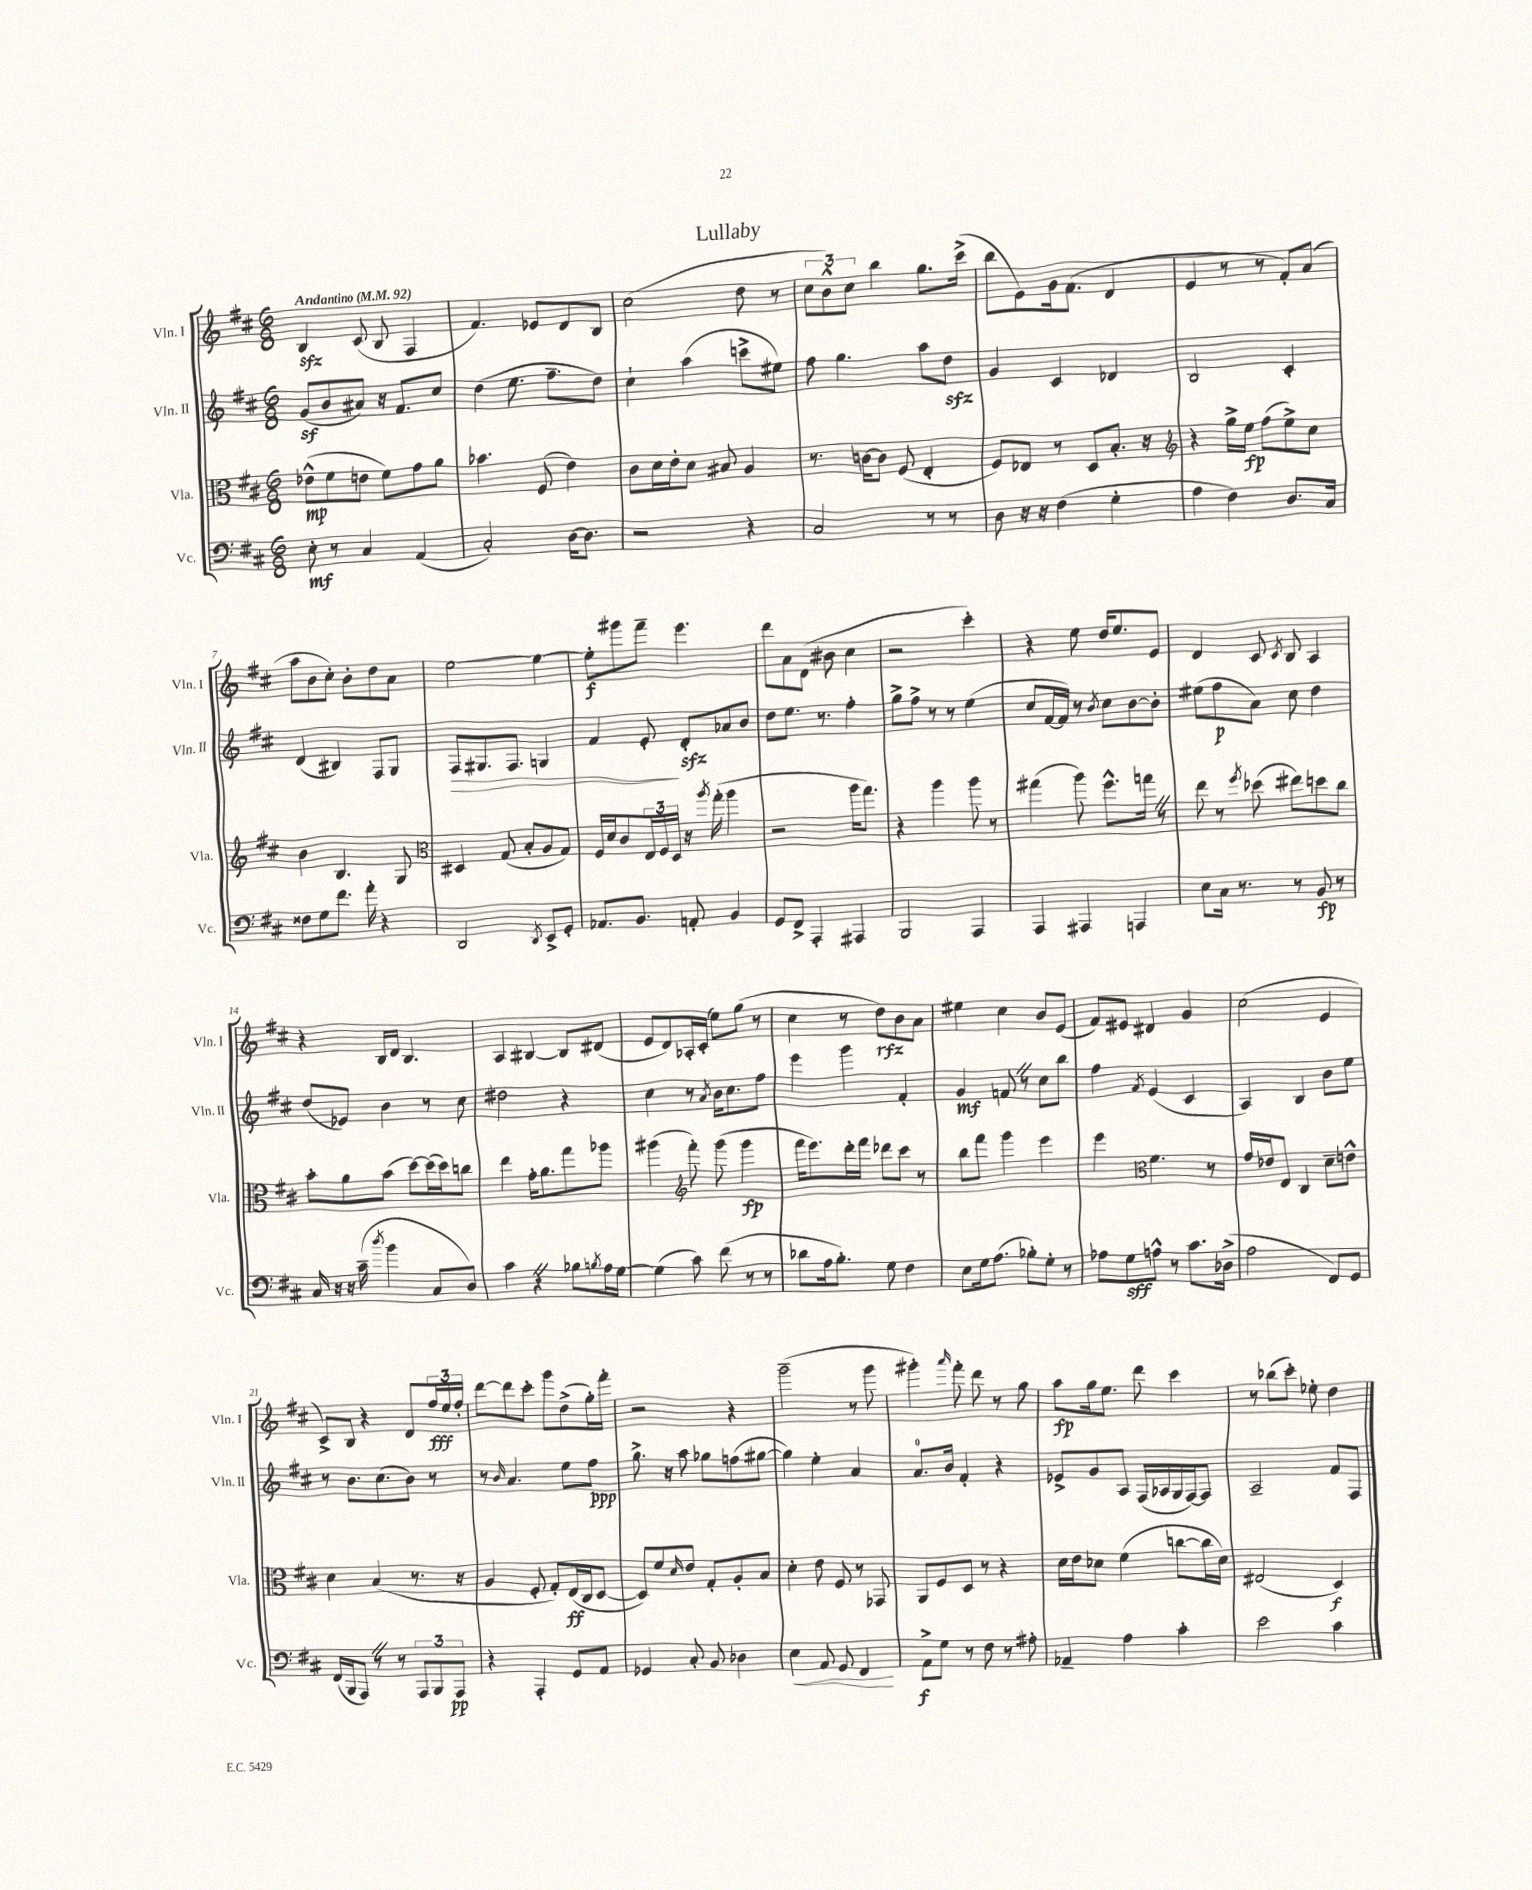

**kern	**dynam	**kern	**dynam	**kern	**dynam	**kern	**dynam
*part4	*part4	*part3	*part3	*part2	*part2	*part1	*part1
*staff4	*staff4	*staff3	*staff3	*staff2	*staff2	*staff1	*staff1
*I"Vc.	*	*I"Vla.	*	*I"Vln. II	*	*I"Vln. I	*
*I'Vc.	*	*I'Vla.	*	*I'Vln. II	*	*I'Vln. I	*
*clefF4	*	*clefC3	*	*clefG2	*	*clefG2	*
*k[f#c#]	*	*k[f#c#]	*	*k[f#c#]	*	*k[f#c#]	*
*M6/8	*	*M6/8	*	*M6/8	*	*M6/8	*
*MM92	*	*MM92	*	*MM92	*	*MM92	*
=1	=1	=1	=1	=1	=1	=1	=1
!	!	!	!	!	!	!LO:TX:a:B:t=Andantino	!
8E'\	mf	(8e-X^^\L	mp	(8gz/L	.	4Bzz/	.
8r	.	8f#\	.	8b/	.	.	.
4C#/	.	8en\J	.	8a#X/J)	.	(8c#/	.
.	.	8f#\L)	.	16r	.	8B/	.
.	.	.	.	8.f#/L	.	.	.
(4AA/	.	8g\	.	.	.	4F#/	.
.	.	8a\J	.	8cc#/J	.	.	.
=2	=2	=2	=2	=2	=2	=2	=2
2C#'/)	.	4.b-X\	.	(4dd\	.	4.f#/)	.
.	.	.	.	8.ee\	.	.	.
.	.	(8F#/	.	.	.	8e-X/L	.
.	.	.	.	8.ff#~\L	.	.	.
[16D\KL	.	4e\)	.	.	.	8d/	.
8.D\J]	.	.	.	.	.	.	.
.	.	.	.	8dd\J)	.	8B/J	.
=3	=3	=3	=3	=3	=3	=3	=3
2r	.	8c#\L	.	4cc#`\	.	(2cc#\	.
.	.	16d\L	.	.	.	.	.
.	.	16e'\J	.	.	.	.	.
.	.	8d\J	.	(4aa\	.	.	.
.	.	8B#X/	.	.	.	.	.
4r	.	4A/	.	8cccn^\L	.	8dd\	.
.	.	.	.	8ee#X\J)	.	8r	.
=4	=4	=4	=4	=4	=4	=4	=4
2C#/	.	8.r	.	8ff#\	.	12cc#\L	.
.	.	.	.	.	.	12b^^\)	.
.	.	.	.	4.gg\	.	.	.
.	.	.	.	.	.	12cc#\J	.
.	.	[16cn\KL	.	.	.	.	.
.	.	8c\J]	.	.	.	4bb\	.
.	.	(8F#/	.	.	.	.	.
8r	.	4E'/	.	8aa\L	.	8.gg\L	.
8r	.	.	.	8ddzz\J	.	.	.
.	.	.	.	.	.	(16ccc#^\Jk	.
=5	=5	=5	=5	=5	=5	=5	=5
8D\	.	8F#/L)	.	4g/	.	8bb\L	.
16r	.	8E-X/J	.	.	.	8e\)	.
16r	.	.	.	.	.	.	.
(4F#\	.	8r	.	4c#/	.	16g\k	.
.	.	.	.	.	.	(8.f#\J	.
.	.	8D/L	.	.	.	.	.
4G'\	.	8.B'/J	.	4d-X/	.	4d/	.
.	.	16r	.	.	.	.	.
=6	=6	=6	=6	=6	=6	=6	=6
*	*	*clefG2	*	*	*	*	*
4A\	.	4r	.	2B/	.	4e/	.
4F#\)	.	16gg^\LL	.	.	.	8r	.
.	.	16ee\JJ	fp	.	.	.	.
.	.	(8ff#\L	.	.	.	8r	.
8.D/L	.	8ee^\)	.	4c#'/	.	8f#'/L)	.
.	.	8cc#\J	.	.	.	(8a/J	.
16C#/Jk	.	.	.	.	.	.	.
!!LO:LB:g=z
=7	=7	=7	=7	=7	=7	=7	=7
8F##X\L	.	4b\	.	(4d/	.	8aa\L	.
8G\	.	.	.	.	.	8b\	.
8.f#\J	.	4.B/	.	4B#X/)	.	8cc#'\J)	.
.	.	.	.	.	.	8b'\L	.
16a'\	.	.	.	.	.	.	.
4r	.	.	.	8F#/L	.	8dd\	.
.	.	8G/	.	8G/J	.	8a\J	.
=8	=8	=8	=8	=8	=8	=8	=8
*	*	*clefC3	*	*	*	*	*
!	!	!	!	!	!LO:HP:b	!	!
2DD/	.	4D#X/	.	8F#/L	>	[2ee\	.
.	.	.	.	8.G#X/	.	.	.
.	.	(8G/	.	.	.	.	.
.	.	.	.	8.F#/J	.	.	.
.	.	8B'/L	.	.	.	.	.
8qDD/	.	.	.	.	.	.	.
8EE^/L	.	8A/	.	4Gn/	.	4ee\_	.
8GG'/J	.	8G/J)	.	.	.	.	.
=9	=9	=9	=9	=9	=9	=9	=9
8.AA-X/L	.	16F#/LL	.	4f#/	.	8ee'\L]	f
.	.	16d/J	.	.	.	.	.
.	.	8c#/	.	.	.	8ggg#X\	.
8.BB/J	.	.	.	.	.	.	.
.	.	24E/L	.	8e'/	.	8fff#~\J	.
.	.	24F#/	.	.	.	.	.
.	.	24D/JJ	.	.	.	.	.
8AAn'/	.	16r	.	8dzz'/L	]	4.eee\	.
.	.	8qaa/	.	.	.	.	.
.	.	(16gg'\	.	.	.	.	.
4BB/	.	4aa\	.	8a-X/	.	.	.
.	.	.	.	8b/J	.	.	.
=10	=10	=10	=10	=10	=10	=10	=10
8GG/L	.	2r	.	8dd\L	.	8ddd\L	.
8FF#^/J	.	.	.	8.ee\J	.	8a\	.
4AAA'/	.	.	.	.	.	(8d\J	.
.	.	.	.	8.r	.	.	.
.	.	.	.	.	.	8b#X\	.
4AAA#X/	.	16aa\KL	.	4ff#'\	.	4cc#\	.
.	.	8.gg\J)	.	.	.	.	.
=11	=11	=11	=11	=11	=11	=11	=11
2BBB/	.	4r	.	8gg^\L	.	2r	.
.	.	.	.	8ff#^\J	.	.	.
.	.	4aa\	.	8r	.	.	.
.	.	.	.	8r	.	.	.
4AAA/	.	8aa\	.	(4ee\	.	4ccc#'\)	.
.	.	8r	.	.	.	.	.
=12	=12	=12	=12	=12	=12	=12	=12
4AAA/	.	(4gg#X\	.	8cc#/L	.	4r	.
.	.	.	.	[16f#/L	.	.	.
.	.	.	.	16f#/JJ])	.	.	.
4AAA#X/	.	8aa\)	.	8r	.	8ee\	.
.	.	.	.	8qb/	.	.	.
.	.	8.ff#^^\L	.	8cc#\L	.	16dd/KL	.
.	.	.	.	.	.	8.ee/	.
4AAAn/	.	.	.	[8b\	.	.	.
.	.	16ggnZ\Jk	.	.	.	.	.
.	.	8r	.	8b'\J]	.	8e/J	.
=13	=13	=13	=13	=13	=13	=13	=13
8E\L	.	8ee\	.	(8ee#X\L	.	4d/	.
16C#\Jk	.	8r	.	8ff#\	p	.	.
8.r	.	.	.	.	.	.	.
.	.	8qff#/	.	.	.	.	.
.	.	(8dd-X\	.	8a\J)	.	8c#/	.
.	.	.	.	.	.	8qc#/	.
8r	.	8ee#X\L)	.	8cc#\	.	8B/	.
8BB/	fp	8ddn\	.	4dd\	.	4A/	.
8r	.	8cc#\J	.	.	.	.	.
!!LO:LB:g=z
=14	=14	=14	=14	=14	=14	=14	=14
16C#/	.	8b'\L	.	(8dd/L	.	4r	.
16r	.	.	.	.	.	.	.
16r	.	8a\	.	8e-X/J)	.	.	.
(16c#~\	.	.	.	.	.	.	.
8qdd/	.	.	.	.	.	.	.
4b\	.	(8b\J	.	4b\	.	16B/LL	.
.	.	.	.	.	.	16d/JJ	.
.	.	[8dd\L)	.	.	.	4.B/	.
8C#/L	.	(16dd\L]	.	8r	.	.	.
.	.	16dd\J)	.	.	.	.	.
8D/J)	.	8ccn\J	.	8cc#\	.	.	.
=15	=15	=15	=15	=15	=15	=15	=15
4c#Z\	.	4ee\	.	2dd#X\	.	4A/	.
4r	.	16g'\KL	.	.	.	[4B#X/	.
.	.	8.a\	.	.	.	.	.
8B-X\L	.	8gg\	.	4r	.	8B#/L]	.
8qBn/	.	.	.	.	.	.	.
16A\L	.	8aa-X\J	.	.	.	(8d#X/J	.
[16G\JJ	.	.	.	.	.	.	.
=16	=16	=16	=16	=16	=16	=16	=16
(4G\]	.	(4aa#X\	.	4cc#\	.	8e/L	.
.	.	.	.	.	.	8d/)	.
*	*	*clefG2	*	*	*	*	*
8c#\)	.	8fff#'\)	.	8r	.	16A-X'/L	.
.	.	.	.	.	.	(16c#'/JJ	.
.	.	.	.	8qa/	.	.	.
(8f#\	.	(8ggg\	.	16b\KL	.	8ee\L)	.
.	.	.	.	8.cc#\	.	.	.
8r	.	4ggg\	fp	.	.	(8gg\J	.
8r	.	.	.	8ff#\J	.	8r	.
=17	=17	=17	=17	=17	=17	=17	=17
8d-X\L	.	16fff#\KL	.	4eee\	.	4cc#\	.
.	.	8.eee\)	.	.	.	.	.
16A\k	.	.	.	.	.	.	.
8.B'\J)	.	.	.	.	.	.	.
.	.	16ddd'\L	.	4ggg\	.	8r	.
.	.	16fff#\JJ	.	.	.	.	.
8G\	.	8ddd-X\L	.	.	.	8dd\L)	rfz
4F#\	.	8ccc#\J	.	4f#'/	.	8b\	.
.	.	8r	.	.	.	8a\J	.
=18	=18	=18	=18	=18	=18	=18	=18
8E\L	.	8bb\L	.	4g/	mf	4ee#X\	.
16G\k	.	8fff#\J	.	.	.	.	.
(8.A\J	.	.	.	.	.	.	.
.	.	4ggg\	.	8fnZ/	.	4cc#\	.
8B-X'\L)	.	.	.	8r	.	.	.
8G'\J	.	4eee\	.	8cc#\L	.	8b/L	.
8r	.	.	.	8bb\J	.	(8e/J	.
=19	=19	=19	=19	=19	=19	=19	=19
8A-X\L	.	4eee\	.	4ff#\	.	8f#/L)	.
8G\	sff	.	.	.	.	8e#X/J	.
*	*	*clefC3	*	*	*	*	*
.	.	.	.	8qf#/	.	.	.
8An^^\J	.	4.f#\	.	(4e/	.	4d#X/	.
8r	.	.	.	.	.	.	.
8.c#\L	.	.	.	4c#/	.	4g/	.
.	.	8r	.	.	.	.	.
(16D-X^\Jk	.	.	.	.	.	.	.
=20	=20	=20	=20	=20	=20	=20	=20
2A\	.	16g/LL	.	4A/)	.	(2cc#\	.
.	.	16e-X/J	.	.	.	.	.
.	.	8E/J	.	.	.	.	.
.	.	4C#/	.	4B/	.	.	.
8FF#/L)	.	8d~\L	.	8b\L	.	4e/	.
8GG/J	.	8en^^\J	.	8ee\J	.	.	.
!!LO:LB:g=z
=21	=21	=21	=21	=21	=21	=21	=21
(16FF#/LL	.	4d\	.	8r	.	8c#^/L)	.
16BBB/J	.	.	.	.	.	.	.
8AAAZ/J)	.	.	.	8.b\L	.	8B/J	.
8r	.	(4B/	.	.	.	4r	.
.	.	.	.	(8.cc#\	.	.	.
8r	.	.	.	.	.	.	.
12AAA/L	.	8.r	.	8b\J)	.	8d/L	.
12BBB/	.	.	.	.	.	.	.
.	.	.	.	8r	.	24ff#/L	fff
12AAA/J	pp	.	.	.	.	24ee/	.
.	.	16r	.	.	.	.	.
.	.	.	.	.	.	24ff#'/JJ	.
=22	=22	=22	=22	=22	=22	=22	=22
4r	.	4A/	.	8r	.	[8ddd\L	.
.	.	.	.	16qqb/	.	.	.
.	.	.	.	4.a/	.	8ddd\]	.
4AAA'/	.	8F#'/	.	.	.	8ccc#'\J	.
.	.	8G'/L)	.	.	.	8ggg\L	.
8GG/L	.	(16E/L	ff	8ee\L	.	(8dd^\	.
.	.	16C#/J	.	.	.	.	.
8AA/J	.	[8D/J	.	8ff#\J	ppp	16gg'\L)	.
.	.	.	.	.	.	16fff#'\JJ	.
=23	=23	=23	=23	=23	=23	=23	=23
4GG-X/	.	8D/L])	.	8.gg^\	.	2r	.
.	.	8f#/	.	.	.	.	.
.	.	.	.	16r	.	.	.
.	.	16qqd/	.	.	.	.	.
8C#'/	.	8e/J	.	8aa\	.	.	.
8BB/	.	8G'/L	.	8gg-X\L	.	.	.
4D-X\	.	8A'/	.	(8ffn\	.	4r	.
.	.	8B/J	.	[8gg#X\J	.	.	.
=24	=24	=24	=24	=24	=24	=24	=24
!	!LO:HP:b	!	!	!	!	!	!
4E\	<	4d'\	.	4gg#\])	.	(2ggg~\	.
8AA/	.	8e\	.	4ee'\	.	.	.
8GG/	.	8F#/	.	.	.	.	.
4FF#/	.	8r	.	4a/	.	8r	.
.	.	8GG-X/	.	.	.	8ggg\	.
.	[	.	.	.	.	.	.
=25	=25	=25	=25	=25	=25	=25	=25
8AA^\L	f	8AA/L	.	8.a/L	.	4ggg#X'\)	.
8G\J	.	8F#/	.	.	.	.	.
.	.	.	.	16b/Jk	.	.	.
.	.	.	.	.	.	16qqaaa/	.
8r	.	8D/J	.	4f#'/	.	8fff#'\	.
8F#\	.	8r	.	.	.	8ddd\	.
8r	.	4r	.	4r	.	8r	.
8A#X'\	.	.	.	.	.	8gg\	.
=26	=26	=26	=26	=26	=26	=26	=26
4AA-X~/	.	16d\LL	.	8e-X^/L	.	8aa\L	fp
.	.	16e\J	.	.	.	.	.
.	.	8d-X\J	.	8g/	.	16gg\k	.
.	.	.	.	.	.	8.ee\J	.
4A\	.	(4f#\	.	8A/J	.	.	.
.	.	.	.	(16F#/LL	.	8ddd\	.
.	.	.	.	16A-X/	.	.	.
4c#'\	.	[8ccn\L	.	16G/	.	4ccc#\	.
.	.	.	.	[16F#/J)	.	.	.
.	.	16cc\L]	.	8F#/J]	.	.	.
.	.	16d-\JJ)	.	.	.	.	.
=27	=27	=27	=27	=27	=27	=27	=27
2e\	.	(2E#X/	.	2A~/	.	8r	.
.	.	.	.	.	.	(8bb-X\L	.
.	.	.	.	.	.	8ccc#'\J)	.
.	.	.	.	.	.	8ee-X'\	.
4c#\	.	4D/)	f	8f#/L	.	4dd\	.
.	.	.	.	8F#/J	.	.	.
==	==	==	==	==	==	==	==
*-	*-	*-	*-	*-	*-	*-	*-
